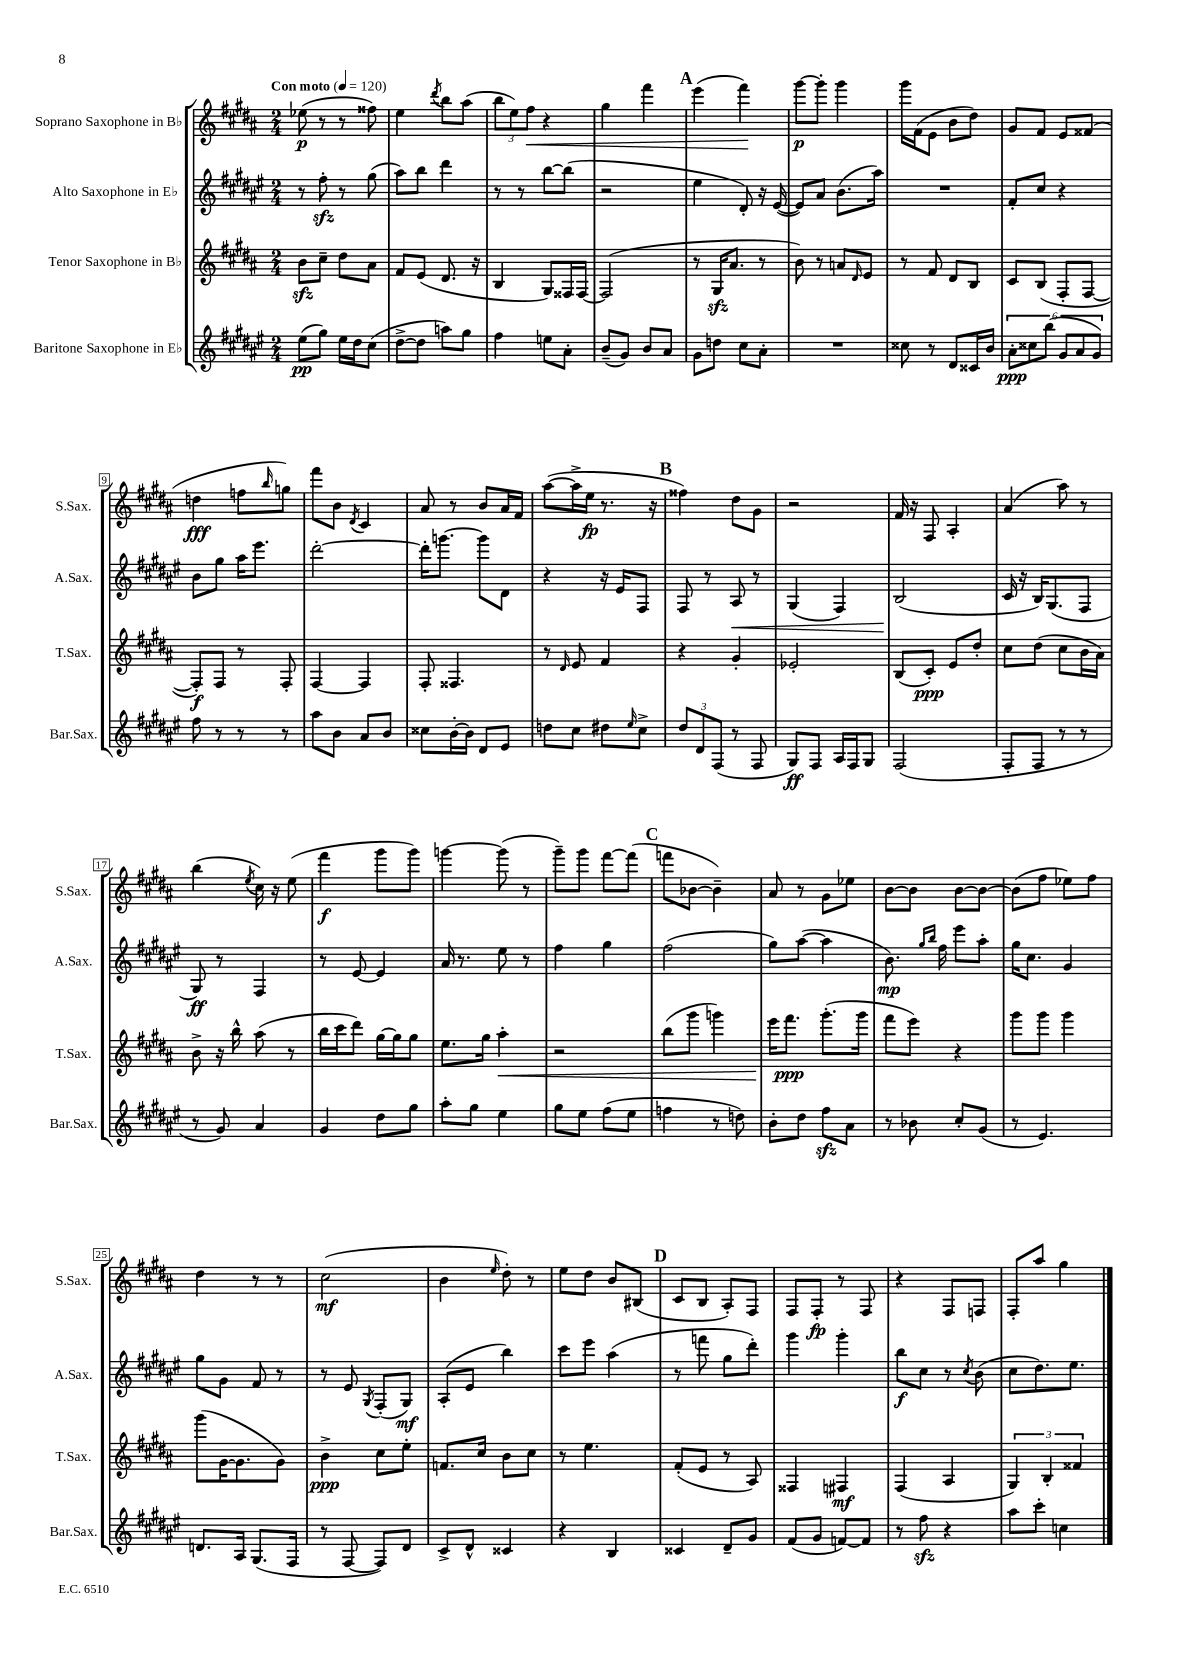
<<
\new StaffGroup <<
\new Staff = "s0" \with { instrumentName = "Soprano Saxophone in Bb" shortInstrumentName = "S.Sax." } {
    \clef treble \key b \major \numericTimeSignature \time 2/4 \tempo "Con moto" 4 = 120
    ees''8\p( r8 r8 fisis''8) |
    e''4 \acciaccatura { dis'''8 } b''8 ais''8( |
    \tuplet 3/2 { b''8 e''8) fis''8\< } r4 |
    gis''4 fis'''4 |
    \mark \markup { \bold "A" } e'''4( fis'''4\!) |
    gis'''8~\p gis'''8-. gis'''4 |
    gis'''16 fis'16( e'8 b'8 dis''8) |
    gis'8 fis'8 e'8 fisis'8( |
    d''4\fff f''8 \grace { b''16 } g''8) |
    fis'''8 b'8 \acciaccatura { dis'8 } cis'4 |
    ais'8 r8 b'8 ais'16 fis'16 |
    ais''8~( ais''16-> e''16\fp r8. r16 |
    \mark \markup { \bold "B" } fisis''4) dis''8 gis'8 |
    r2 |
    fis'16 r16 fis8 ais4-. |
    ais'4( ais''8) r8 |
    b''4( \acciaccatura { e''8 } cis''16) r16 e''8( |
    fis'''4\f gis'''8 gis'''8) |
    g'''4~ g'''8( r8 |
    gis'''8--) gis'''8 fis'''8~ fis'''8( |
    \mark \markup { \bold "C" } f'''8 bes'8~ bes'4--) |
    ais'8 r8 gis'8 ees''8 |
    b'8~ b'8 b'8~ b'8~ |
    b'8( fis''8 ees''8) fis''8 |
    dis''4 r8 r8 |
    cis''2\mf( |
    b'4 \grace { e''16 } dis''8-.) r8 |
    e''8 dis''8 b'8 bis8( |
    \mark \markup { \bold "D" } cis'8 b8 ais8-.) fis8 |
    fis8 fis8-.\fp r8 fis8 |
    r4 fis8 f8 |
    fis8-. ais''8 gis''4 \bar "|." |
}
\new Staff = "s1" \with { instrumentName = "Alto Saxophone in Eb" shortInstrumentName = "A.Sax." } {
    \clef treble \key fis \major \numericTimeSignature \time 2/4
    r8 fis''8-.\sfz r8 gis''8( |
    ais''8) b''8 dis'''4 |
    r8 r8 b''8~ b''8( |
    r2 |
    \mark \markup { \bold "A" } eis''4 dis'8-.) r16 eis'16~( |
    eis'8) ais'8 b'8.( ais''16) |
    R2 |
    fis'8-. cis''8 r4 |
    b'8 gis''8 ais''16 eis'''8. |
    dis'''2~-. |
    dis'''16-. g'''8.~ g'''8 dis'8 |
    r4 r16 eis'16 fis8 |
    \mark \markup { \bold "B" } fis8 r8 ais8\< r8 |
    gis4( fis4) |
    b2\!( |
    cis'16 r16 b16) gis8.( fis8 |
    gis8\ff) r8 fis4 |
    r8 eis'8~ eis'4 |
    ais'16 r8. eis''8 r8 |
    fis''4 gis''4 |
    \mark \markup { \bold "C" } fis''2( |
    gis''8) ais''8~( ais''4 |
    b'8.\mp) \grace { gis''16 b''16 } fis''16 eis'''8 ais''8-. |
    gis''16 cis''8. gis'4 |
    gis''8 gis'8 fis'8 r8 |
    r8 eis'8 \acciaccatura { gis8 } fis8-.( gis8\mf) |
    ais8-.( eis'8 b''4) |
    cis'''8 eis'''8 ais''4( |
    \mark \markup { \bold "D" } r8 f'''8 gis''8 dis'''8-.) |
    gis'''4 gis'''4-. |
    b''8\f cis''8 r8 \acciaccatura { cis''8 } b'8( |
    cis''8 dis''8.) eis''8. \bar "|." |
}
\new Staff = "s2" \with { instrumentName = "Tenor Saxophone in Bb" shortInstrumentName = "T.Sax." } {
    \clef treble \key b \major \numericTimeSignature \time 2/4
    b'8\sfz cis''8-- dis''8 ais'8 |
    fis'8 e'8( dis'8. r16 |
    b4 gis8) fisis16 fisis16~ |
    fisis2( |
    \mark \markup { \bold "A" } r8 gis16\sfz ais'8. r8 |
    b'8) r8 a'8 \grace { dis'16 } e'8 |
    r8 fis'8 dis'8 b8 |
    cis'8 b8( fis8-. fis8~ |
    fis8-.\f) fis8 r8 fis8-. |
    fis4~ fis4 |
    fis8-. fisis4. |
    r8 \grace { dis'16 } e'8 fis'4 |
    \mark \markup { \bold "B" } r4 gis'4-. |
    ees'2-. |
    b8( cis'8-.\ppp) e'8 dis''8-. |
    cis''8 dis''8( cis''8 b'16 ais'16) |
    b'8-> r16 b''16-^ ais''8( r8 |
    b''16 cis'''16 dis'''8) gis''16~ gis''16 gis''8 |
    e''8. gis''16 ais''4-.\< |
    r2 |
    \mark \markup { \bold "C" } b''8( gis'''8 g'''4) |
    e'''16\! fis'''8.\ppp gis'''8.-.( gis'''16 |
    fis'''8 e'''8) r4 |
    gis'''8 gis'''8 gis'''4 |
    gis'''8( gis'16~ gis'8. gis'8) |
    b'4->\ppp cis''8 e''8-. |
    f'8. cis''16 b'8 cis''8 |
    r8 e''4. |
    \mark \markup { \bold "D" } fis'8-.( e'8 r8 ais8) |
    fisis4 fis4\mf |
    fis4( ais4 |
    \tuplet 3/2 { gis4) b4-. fisis'4 } \bar "|." |
}
\new Staff = "s3" \with { instrumentName = "Baritone Saxophone in Eb" shortInstrumentName = "Bar.Sax." } {
    \clef treble \key fis \major \numericTimeSignature \time 2/4
    eis''8\pp( gis''8) eis''16 dis''16 cis''8( |
    dis''8~-> dis''8 a''8) gis''8 |
    fis''4 e''8 ais'8-. |
    b'8--( gis'8) b'8 ais'8 |
    \mark \markup { \bold "A" } gis'8 d''8 cis''8 ais'8-. |
    R2 |
    cisis''8 r8 dis'8 cisis'16 b'16 |
    \tuplet 6/4 { ais'8-.\ppp cisis''8 b''8( gis'8 ais'8 gis'8) } |
    fis''8 r8 r8 r8 |
    ais''8 b'8 ais'8 b'8 |
    cisis''8 b'16~-. b'16 dis'8 eis'8 |
    d''8 cis''8 dis''8 \grace { eis''16 } cis''8-> |
    \mark \markup { \bold "B" } \tuplet 3/2 { dis''8 dis'8 fis8( } r8 fis8 |
    gis8\ff) fis8 ais16 fis16 gis8 |
    fis2( |
    fis8-. fis8 r8 r8 |
    r8 gis'8) ais'4 |
    gis'4 dis''8 gis''8 |
    ais''8-. gis''8 eis''4 |
    gis''8 eis''8 fis''8( eis''8 |
    \mark \markup { \bold "C" } f''4 r8 d''8) |
    b'8-. dis''8 fis''8\sfz ais'8 |
    r8 bes'8 cis''8-. gis'8( |
    r8 eis'4.) |
    d'8. ais16 gis8.( fis16 |
    r8 fis8~ fis8) dis'8 |
    cis'8-> dis'8-^ cisis'4 |
    r4 b4 |
    \mark \markup { \bold "D" } cisis'4 dis'8-- gis'8 |
    fis'8( gis'8 f'8~) f'8 |
    r8 fis''8\sfz r4 |
    ais''8 cis'''8-. c''4 \bar "|." |
}
>>
>>
\layout { \context { \Score \override BarNumber.stencil = #(make-stencil-boxer 0.1 0.3 ly:text-interface::print) } }
